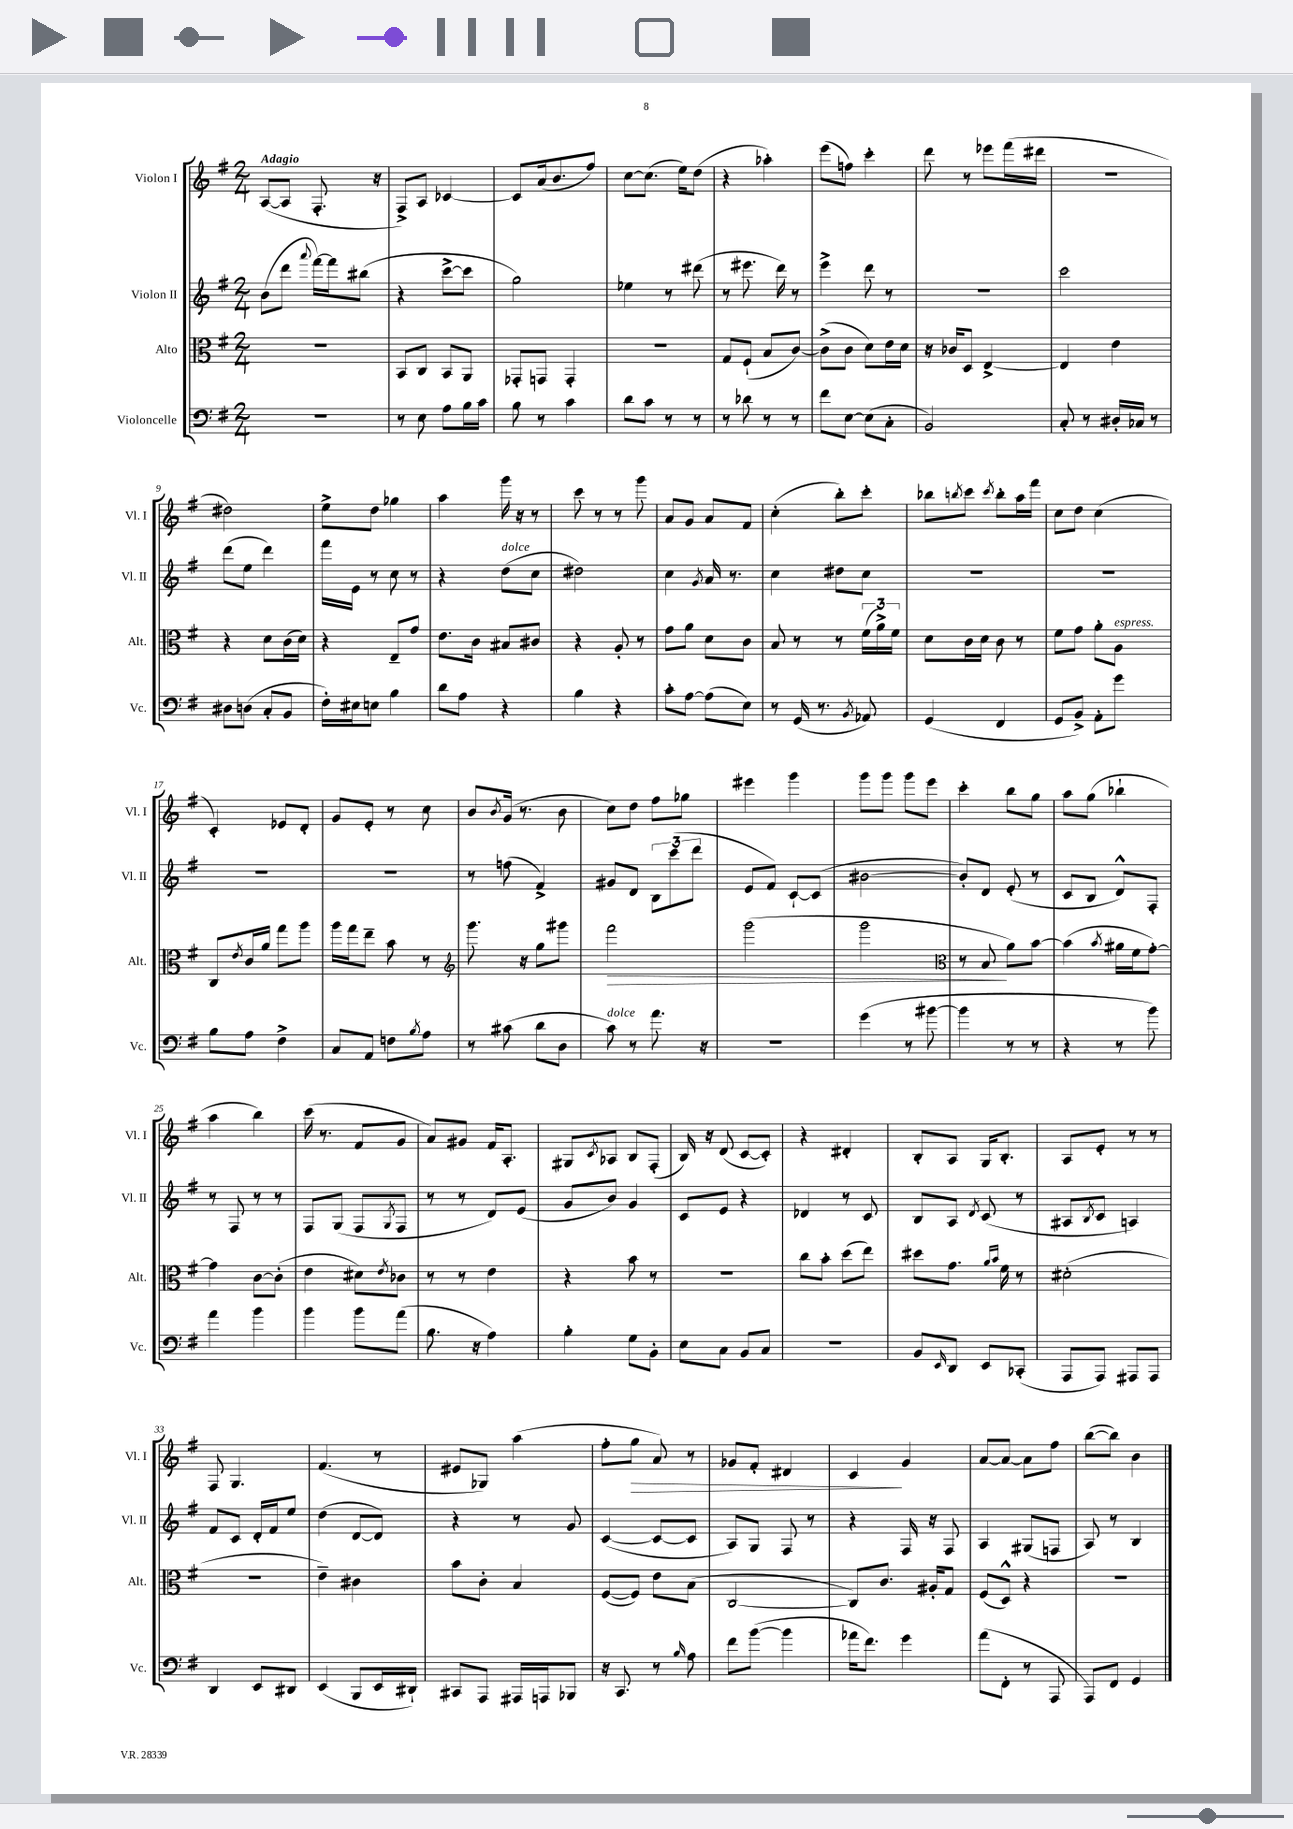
<<
\new StaffGroup <<
\new Staff = "s0" \with { instrumentName = "Violon I" shortInstrumentName = "Vl. I" } {
    \clef treble \key g \major \numericTimeSignature \time 2/4 \tempo "Adagio"
    a8~( a8 fis8.-. r16 |
    fis8->) a8 ces'4~ |
    ces'8 a'16( b'8. fis''8) |
    c''8~ c''8.( e''16) d''8( |
    r4 aes''4-.) |
    e'''8( f''8) c'''4-. |
    d'''8 r8 ees'''8 fis'''16( dis'''16 |
    r2 |
    dis''2) |
    e''8-> d''8 ges''4 |
    a''4 g'''16 r16 r8 |
    c'''8 r8 r8 g'''8 |
    a'8 g'8 a'8 fis'8 |
    c''4-.( b''8-.) c'''8-. |
    bes''8 \acciaccatura { b''8 } c'''8 \acciaccatura { c'''8 } b''8-. a''16 fis'''16 |
    c''8 d''8 c''4( |
    c'4-.) ees'8 d'8-. |
    g'8 e'8-. r8 c''8 |
    b'8 \acciaccatura { b'8 } g'16( r8. b'8 |
    c''8) d''8 fis''8 ges''8 |
    eis'''4 g'''4 |
    g'''8 g'''8 g'''8 e'''8 |
    c'''4-. b''8 g''8 |
    a''8 g''8( bes''4-! |
    a''4 b''4) |
    c'''16( r8. fis'8 g'8 |
    a'8) gis'8 fis'16 a8.-. |
    gis8 \acciaccatura { c'8 } aes8 b8 fis8-.( |
    b16) r16 d'8( c'8~ c'8-.) |
    r4 dis'4-. |
    b8-. a8 g16 b8.-. |
    a8 e'8-. r8 r8 |
    fis8 g4. |
    fis'4.( r8 |
    eis'8 ges8) a''4( |
    fis''8-. g''8\> a'8) r8 |
    ges'8 fis'8-. dis'4 |
    c'4\! g'4 |
    a'8~ a'8~ a'8 fis''8 |
    b''8~( b''8) b'4 \bar "|." |
}
\new Staff = "s1" \with { instrumentName = "Violon II" shortInstrumentName = "Vl. II" } {
    \clef treble \key g \major \numericTimeSignature \time 2/4
    b'8( d'''8 \appoggiatura { a'''8 } fis'''16~) fis'''16 bis''8( |
    r4 c'''8~-> c'''8 |
    g''2) |
    ees''4 r8 dis'''8( |
    r8 eis'''8. d'''16) r8 |
    e'''4-> d'''8 r8 |
    r2 |
    c'''2 |
    d'''8( e''8 d'''4) |
    fis'''16 e'16 r8 c''8 r8 |
    r4 d''8^\markup { \italic "dolce" }( c''8 |
    dis''2) |
    c''4 \acciaccatura { g'8 } a'16 r8. |
    c''4 dis''8 c''8 |
    R2 |
    R2 |
    R2 |
    R2 |
    r8 f''8( fis'4->) |
    gis'8 d'8 \tuplet 3/2 { b8 c'''8( d'''8 } |
    e'8 fis'8) c'8~-! c'8( |
    bis'2~ |
    bis'8-.) d'8 e'8-.( r8 |
    c'8 b8 d'8-^) fis8-. |
    r8 fis8 r8 r8 |
    fis8 g8( fis8 \acciaccatura { g8 } fis8 |
    r8 r8 d'8) e'8( |
    g'8 b'8) g'4 |
    c'8 e'8 r4 |
    des'4 r8 c'8 |
    b8 a8 \acciaccatura { d'8 } c'8( r8 |
    ais8 \acciaccatura { b8 } c'8 a4) |
    fis'8 c'8 d'16-. fis'16 e''8 |
    d''4( d'8~ d'8) |
    r4 r8 g'8 |
    c'4~( c'8~ c'8 |
    a8) g8 fis8 r8 |
    r4 fis16 r16 fis8 |
    a4 gis8( f8 |
    a8) r8 b4 \bar "|." |
}
\new Staff = "s2" \with { instrumentName = "Alto" shortInstrumentName = "Alt." } {
    \clef alto \key g \major \numericTimeSignature \time 2/4
    r2 |
    b,8 c8 b,8 a,8 |
    ges,8-. g,8 g,4-. |
    R2 |
    g8 fis8-!( b8 c'8~) |
    c'8->( c'8 d'8) e'16 d'16 |
    r16 ces'16 d8 e4~-> |
    e4 e'4 |
    r4 d'8 c'16( d'16) |
    r4 e8-- g'8 |
    e'8. c'16 bis8 cis'8 |
    r4 a8-. r8 |
    g'8 a'8 d'8 c'8 |
    b8 r8 r8 \tuplet 3/2 { fis'16( a'16->) fis'16 } |
    d'8 c'16 d'16 c'8 r8 |
    fis'8 g'8 a'8-. a8^\markup { \italic "espress." } |
    c8 \acciaccatura { e'8 } c'16 a'16 g''8 a''8 |
    a''16 g''16 e''8-- b'8 r8 |
    \clef treble g'''8. r16 g''8 gis'''8 |
    fis'''2\> |
    g'''2( |
    g'''2 |
    \clef alto r8 b8\! a'8) b'8~ |
    b'4( \acciaccatura { b'8 } ais'16 fis'16 g'8~-.) |
    g'4 c'8~ c'8-.( |
    e'4 dis'8) \acciaccatura { e'8 } ces'8 |
    r8 r8 e'4 |
    r4 b'8 r8 |
    R2 |
    c''8 b'8-. d''8( e''8) |
    dis''8 g'8. \grace { a'16 b'16 } fis'16 r8 |
    dis'2-.( |
    R2 |
    e'4--) cis'4 |
    b'8 c'8-. b4 |
    fis8~( fis8) e'8 b8( |
    c2~ |
    c8) c'8. ais16-. g8 |
    fis8( d8-^) r4 |
    R2 \bar "|." |
}
\new Staff = "s3" \with { instrumentName = "Violoncelle" shortInstrumentName = "Vc." } {
    \clef bass \key g \major \numericTimeSignature \time 2/4
    R2 |
    r8 e8 a8 b16 c'16 |
    b8 r8 c'4 |
    d'8 c'8 r8 r8 |
    r8 des'8 r8 r8 |
    fis'8 e8~ e8( c8-. |
    b,2) |
    c8-. r8 dis16-. ces16 r8 |
    dis8 d8( c8-. b,8 |
    fis16-.) eis16 e8 b4 |
    d'8 a8 r4 |
    b4 r4 |
    c'8-. a8~ a8( e8) |
    r8 g,16( r8. \acciaccatura { b,8 } aes,8) |
    g,4( fis,4 |
    g,8 b,8->) a,8-. g'8 |
    b8 a8 fis4-> |
    c8 a,8 f8 \acciaccatura { b8 } a8 |
    r8 cis'8( d'8 d8 |
    c'8^\markup { \italic "dolce" }) r8 a'8. r16 |
    R2 |
    g'4( r8 bis'8~ |
    bis'4 r8 r8 |
    r4 r8 b'8) |
    a'4 b'4 |
    b'4 b'8 a'8( |
    b8. r16 a4) |
    b4-. g8 b,8-. |
    e8 c8 b,8 c8 |
    r2 |
    b,8 \grace { e,16 } d,8 e,8 ces,8-.( |
    a,,8 a,,8) ais,,8 ais,,8 |
    d,4 e,8 dis,8 |
    e,4( b,,8 e,16 dis,16-!) |
    cis,8 a,,8 ais,,16 a,,16 bes,,8 |
    r16 c,8. r8 \grace { b16 } a8 |
    fis'8 b'8~( b'4 |
    aes'16 fis'8.) g'4 |
    a'8( fis,8-. r8 a,,8 |
    a,,8) fis,8 g,4 \bar "|." |
}
>>
>>
